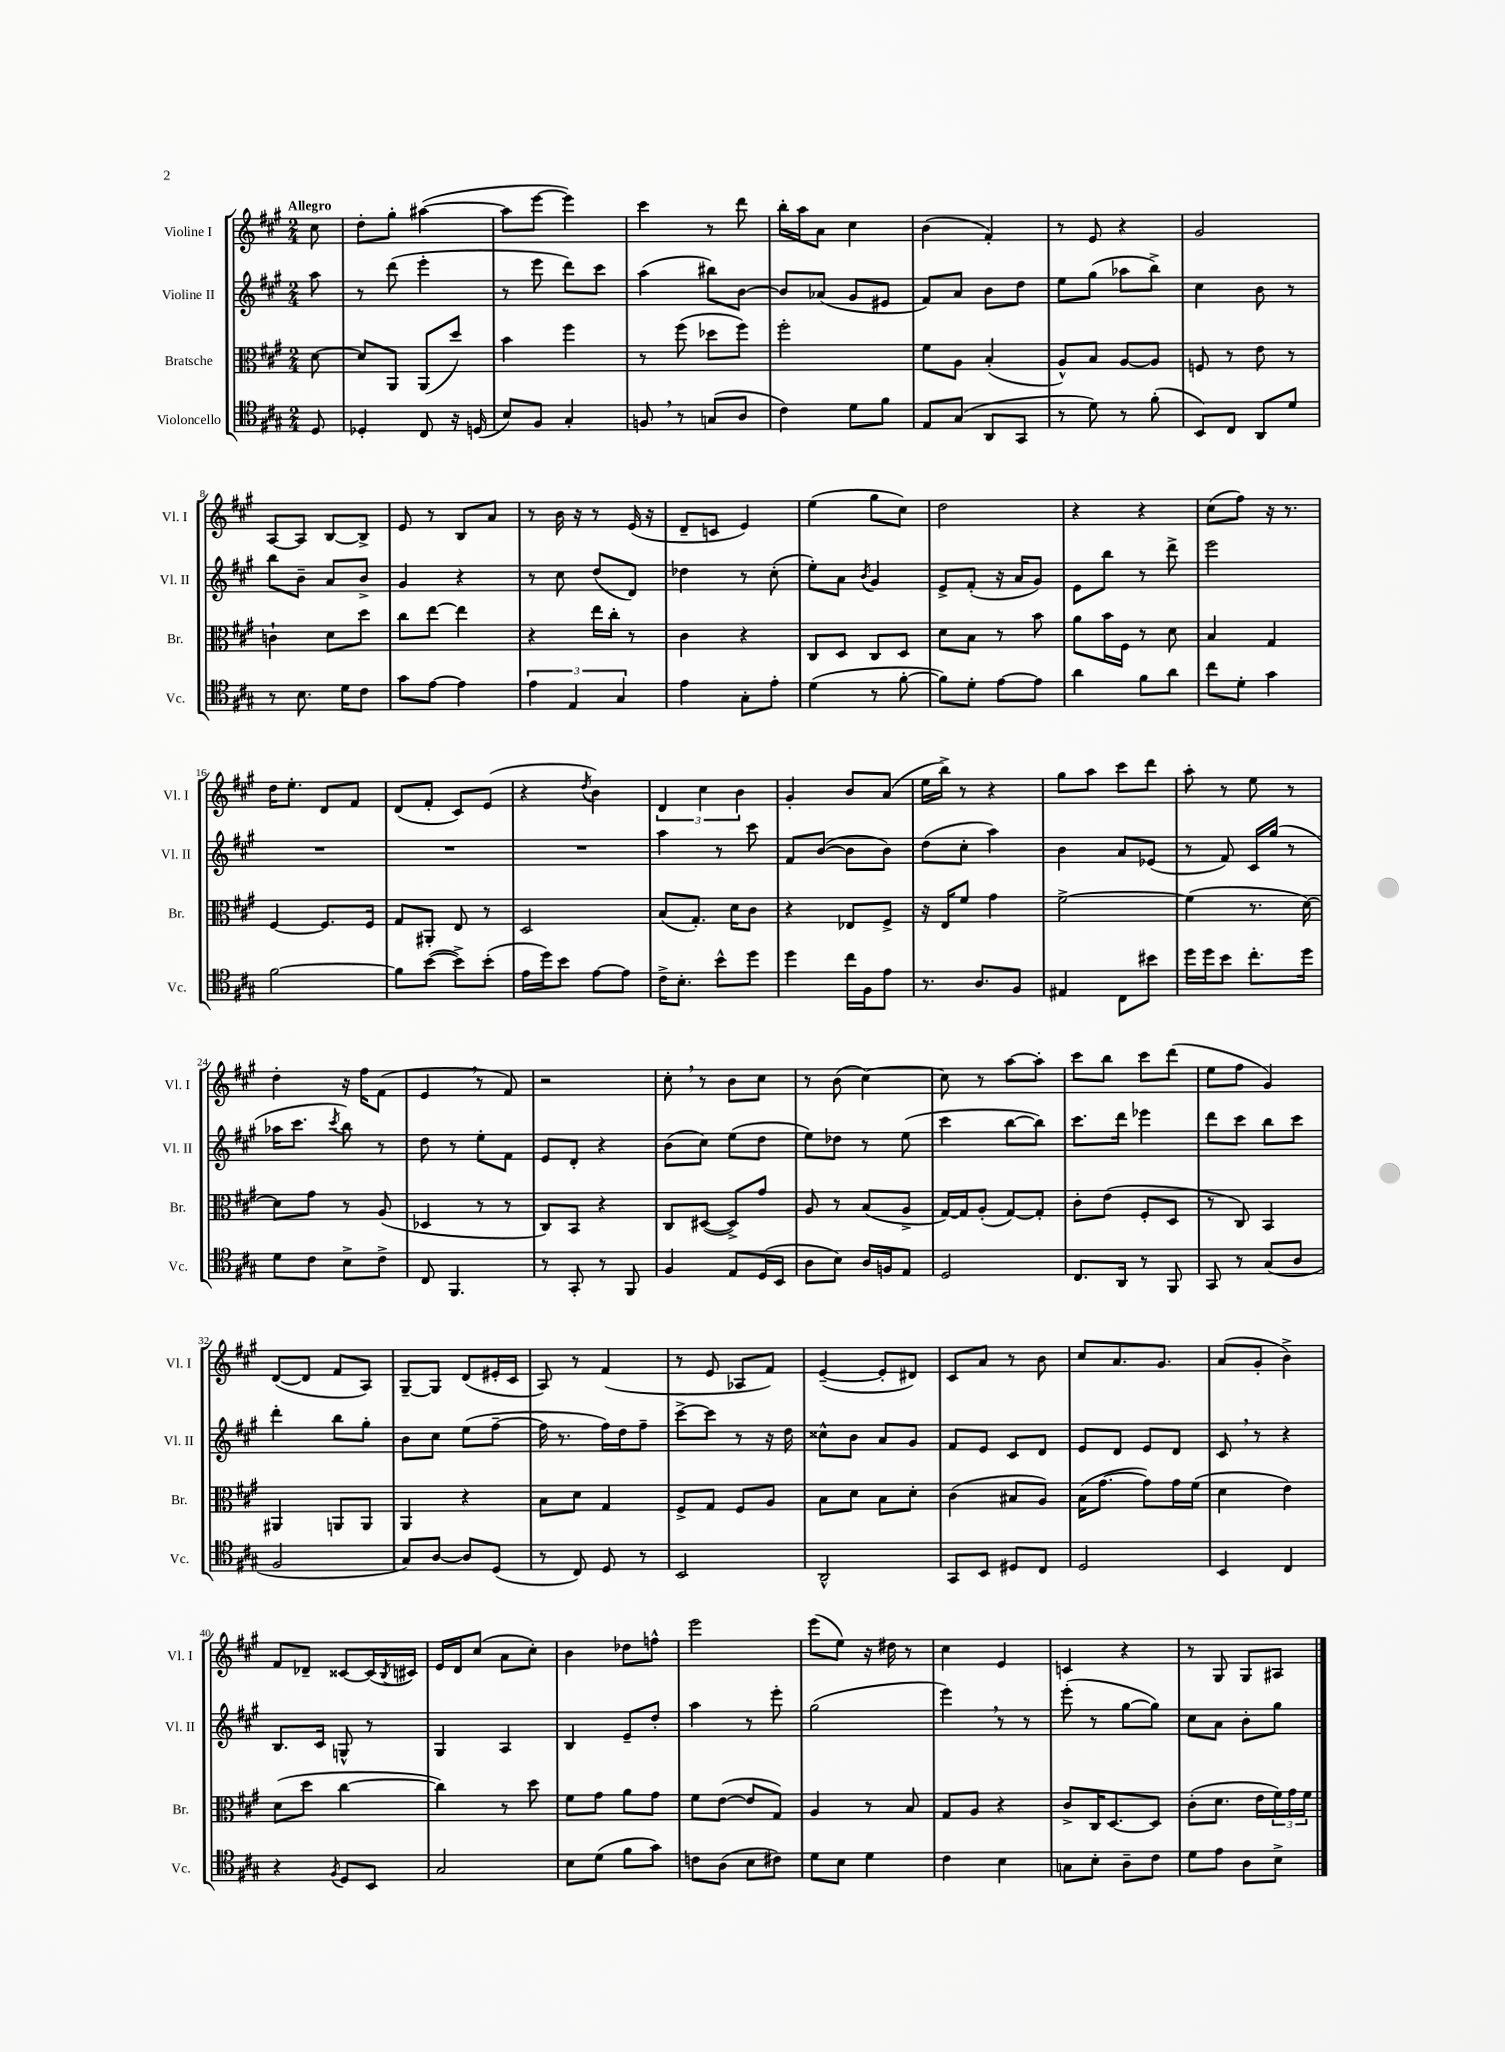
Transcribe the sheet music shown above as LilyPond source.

<<
\new StaffGroup <<
\new Staff = "s0" \with { instrumentName = "Violine I" shortInstrumentName = "Vl. I" } {
    \clef treble \key a \major \numericTimeSignature \time 2/4 \partial 8 \tempo "Allegro"
    cis''8 |
    d''8-. gis''8-. ais''4~( |
    ais''8 e'''8~ e'''4) |
    cis'''4 r8 d'''8 |
    b''16-. a''16 a'8 cis''4 |
    b'4( fis'4-.) |
    r8 e'8 r4 |
    gis'2 |
    a8~ a8 b8~ b8-> |
    e'8 r8 b8 a'8 |
    r8 b'16 r16 r8 e'16( r16 |
    d'8-- c'8 e'4) |
    e''4( gis''8 cis''8) |
    d''2 |
    r4 r4 |
    cis''8( fis''8) r16 r8. |
    d''16 e''8.-. d'8 fis'8 |
    d'8( fis'8-. cis'8) e'8( |
    r4 \acciaccatura { d''8 } b'4) |
    \tuplet 3/2 { d'4 cis''4 b'4 } |
    gis'4-. b'8 a'8( |
    e''16 b''16->) r8 r4 |
    gis''8 a''8 cis'''8 d'''8 |
    a''8-. r8 e''8 r8 |
    d''4-. r16 fis''16 fis'8( |
    e'4 \breathe r8 fis'8) |
    r2 |
    cis''8-. \breathe r8 b'8 cis''8 |
    r8 b'8( cis''4~) |
    cis''8 r8 a''8~ a''8-. |
    cis'''8 b''8 cis'''8 d'''8( |
    e''8 fis''8 gis'4) |
    d'8~( d'8 fis'8 a8) |
    gis8~-- gis8 d'8( eis'16-. cis'16 |
    a8) r8 fis'4( |
    r8 e'8 aes8 fis'8) |
    e'4~--( e'8-. dis'8) |
    cis'8 a'8 r8 b'8 |
    cis''8 a'8. gis'8. |
    a'8( gis'8-. b'4->) |
    fis'8 des'8-- cisis'8~ cisis'16( \acciaccatura { b8 } cis'16) |
    e'16 d'16 cis''8( a'8 cis''8-.) |
    b'4 des''8 f''8-^ |
    e'''2 |
    e'''8( e''8) r16 dis''16 r8 |
    cis''4 e'4 |
    c'4 r4 |
    r8 gis8 gis8 ais8 \bar "|." |
}
\new Staff = "s1" \with { instrumentName = "Violine II" shortInstrumentName = "Vl. II" } {
    \clef treble \key a \major \numericTimeSignature \time 2/4 \partial 8
    a''8 |
    r8 d'''8( e'''4-. |
    r8 e'''8 d'''8) cis'''8 |
    a''4( bis''8) b'8~ |
    b'8 aes'8( gis'8 eis'8 |
    fis'8) a'8 b'8 d''8 |
    e''8 gis''8( aes''8 b''8->) |
    cis''4 b'8 r8 |
    b''8 b'8-- a'8 b'8-> |
    gis'4 r4 |
    r8 cis''8 d''8( d'8) |
    des''4 r8 cis''8-.( |
    e''8-.) a'8 \acciaccatura { b'8 } gis'4 |
    e'8-> fis'8-.( r16 a'16 gis'8) |
    e'8 b''8 r8 d'''8-> |
    e'''2 |
    R2 |
    R2 |
    R2 |
    a''4 r8 cis'''8 |
    fis'8 b'8~( b'8 b'8) |
    d''8( cis''8-. a''4) |
    b'4 a'8 ees'8( |
    r8 fis'8) cis'16 gis''16( r8 |
    aes''16 cis'''8. \acciaccatura { cis'''8 } b''8) r8 |
    d''8 r8 e''8-. fis'8 |
    e'8 d'8-. r4 |
    b'8( cis''8) e''8( d''8 |
    e''8) des''8 r8 e''8( |
    cis'''4 b''8~ b''8) |
    cis'''8. d'''16 ees'''4 |
    d'''8 cis'''8 b''8 cis'''8 |
    d'''4-. b''8 gis''8-. |
    b'8 cis''8 e''8( fis''8~-- |
    fis''16 r8. fis''16) d''16 fis''8-- |
    cis'''8~-> cis'''8 r8 r16 d''16 |
    cisis''8-^ b'8 a'8 gis'8 |
    fis'8 e'8 cis'8 d'8 |
    e'8 d'8 e'8 d'8 |
    cis'8 \breathe r8 r4 |
    b8. cis'16 g8-^ r8 |
    gis4 a4 |
    b4 e'8-- d''8-. |
    a''4 r8 e'''8-. |
    gis''2( |
    e'''4) \breathe r8 r8 |
    e'''8-.( r8 gis''8~ gis''8) |
    cis''8 a'8 b'8-. gis''8 \bar "|." |
}
\new Staff = "s2" \with { instrumentName = "Bratsche" shortInstrumentName = "Br." } {
    \clef alto \key a \major \numericTimeSignature \time 2/4 \partial 8
    d'8~ |
    d'8 a,8 a,8( d''8) |
    b'4 fis''4 |
    r8 fis''8( des''8 fis''8) |
    fis''2-. |
    fis'8 a8 b4-.( |
    a8-^) b8 a8~ a8 |
    f8 r8 e'8 r8 |
    c'4-! d'8 d''8 |
    cis''8 e''8~ e''4 |
    r4 e''16 cis''16-. r8 |
    cis'4 r4 |
    cis8 d8 cis8 d8 |
    d'8 b8 r8 b'8 |
    a'8 b'16 fis16 r8 d'8 |
    b4 gis4 |
    fis4~ fis8. fis16 |
    gis8 ais,8-. e8 r8 |
    d2 |
    b8( gis8.-.) d'16 cis'8 |
    r4 ees8 fis8-> |
    r16 e16 fis'8 gis'4 |
    fis'2~-> |
    fis'4( r8. d'16~) |
    d'8 gis'8 r8 a8( |
    des4 r8 r8 |
    cis8) b,8 r4 |
    cis8 dis8~( dis8->) gis'8 |
    a8 r8 b8( a8-> |
    gis16~) gis16 a8-.( gis8~) gis8-. |
    cis'8-. e'8( fis8-. d8 |
    r8 cis8) b,4 |
    ais,4 a,8 a,8 |
    a,4 r4 |
    b8 d'8 gis4 |
    fis8-> gis8 fis8 a8 |
    b8 d'8 b8 d'8-. |
    cis'4( bis8 a8) |
    b16( gis'8.~ gis'8) gis'16 fis'16( |
    d'4 e'4) |
    d'8( d''8 cis''4~ |
    cis''4) r8 d''8 |
    fis'8 gis'8 a'8 gis'8 |
    fis'8 e'8~( e'8 gis8) |
    a4 r8 b8 |
    gis8 a8 r4 |
    cis'8-> cis16 d8.~ d8 |
    cis'8-.( d'8. e'16 \tuplet 3/2 { fis'16) gis'16 fis'16 } \bar "|." |
}
\new Staff = "s3" \with { instrumentName = "Violoncello" shortInstrumentName = "Vc." } {
    \clef tenor \key a \major \numericTimeSignature \time 2/4 \partial 8
    d8 |
    des4-. cis8 r16 d16( |
    b8) fis8 gis4-. |
    f8 \breathe r8 g8( a8 |
    cis'4) d'8 fis'8 |
    e8 gis8( a,8 gis,8 |
    r8 d'8) r8 fis'8-.( |
    b,8) cis8 a,8 d'8 |
    r8 b8. d'16 cis'8 |
    gis'8 e'8~ e'4 |
    \tuplet 3/2 { e'4 e4 gis4 } |
    e'4 gis8-. e'8-. |
    d'4( r8 fis'8~-. |
    fis'8) d'8-. e'8~ e'8 |
    a'4 fis'8 a'8 |
    cis''8 d'8-. gis'4 |
    fis'2~ |
    fis'8 b'8~( b'8->) b'8-.( |
    e'16 d''16) b'8 e'8~ e'8 |
    cis'16-> b8.-. b'8-^ d''8 |
    d''4 cis''16 fis16 e'8 |
    r8. a8. fis8 |
    eis4 cis8 bis'8 |
    d''16 d''16 b'8 cis''8.-. d''16 |
    d'8 cis'8 b8-> cis'8-> |
    cis8 fis,4. |
    r8 gis,8-. r8 fis,8 |
    fis4 e8 d16( b,16 |
    a8 b8) a16 f16 e8 |
    d2 |
    cis8. a,16 r8 fis,8 |
    gis,8 r8 gis8( a8 |
    fis2 |
    gis8) a8~ a8 d8( |
    r8 cis8) d8 r8 |
    b,2 |
    a,2-^ |
    gis,8 b,8 dis8 cis8 |
    d2 |
    b,4 cis4 |
    r4 \acciaccatura { fis8 } d8 b,8 |
    gis2 |
    b8 d'8( fis'8 gis'8) |
    c'8 a8( b8 cis'8) |
    d'8 b8 d'4 |
    cis'4 b4 |
    g8 b8-. a8-- cis'8 |
    d'8 e'8 a8 b8-> \bar "|." |
}
>>
>>
